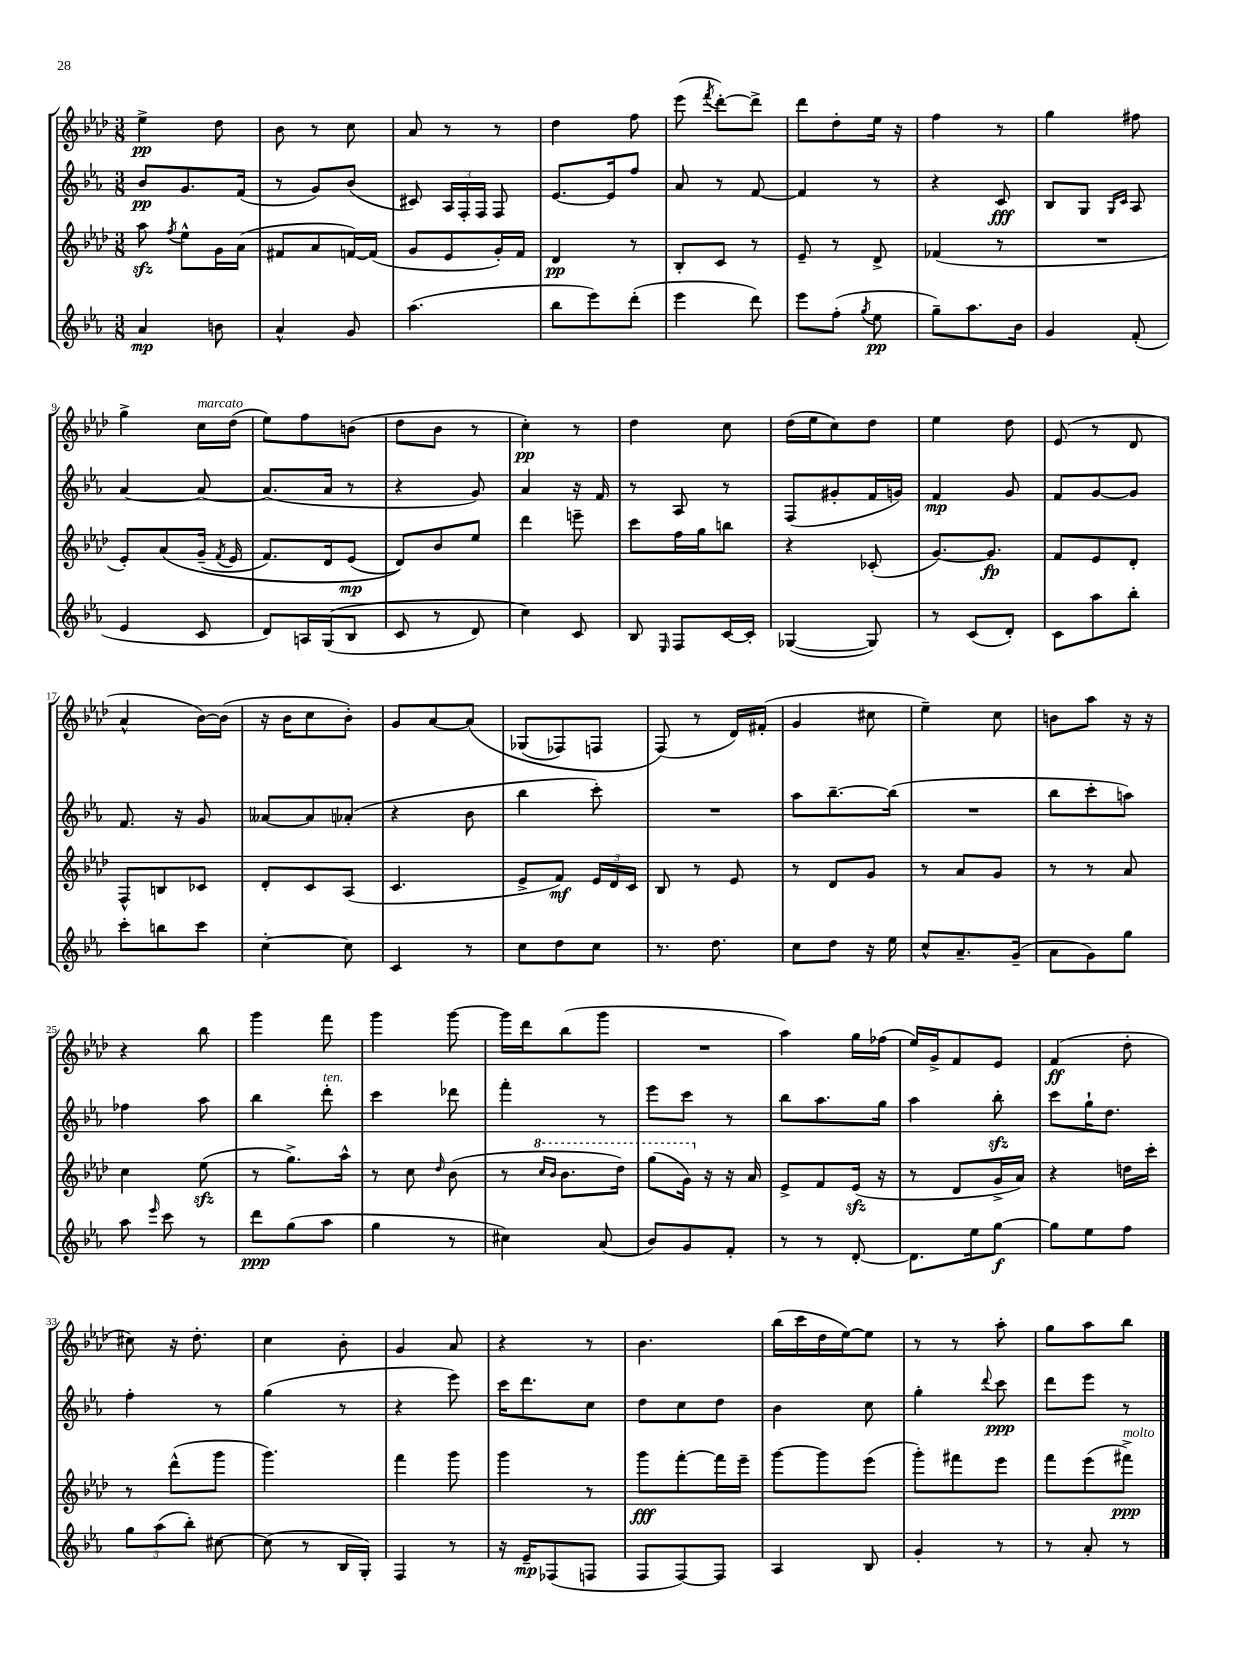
<<
\new StaffGroup <<
\new Staff = "s0" {
    \clef treble \key aes \major \numericTimeSignature \time 3/8
    \autoBeamOff ees''4->\pp des''8 |
    bes'8 r8 c''8 |
    aes'8 r8 r8 |
    des''4 f''8 |
    ees'''8( \acciaccatura { f'''8 } des'''8[~-.) des'''8]-> |
    des'''8[ des''8-. ees''16] r16 |
    f''4 r8 |
    g''4 fis''8 |
    g''4-> c''16[^\markup { \italic "marcato" } des''16]( |
    ees''8[) f''8 b'8]( |
    des''8[ bes'8] r8 |
    c''4-.\pp) r8 |
    des''4 c''8 |
    des''16[( ees''16 c''8) des''8] |
    ees''4 des''8 |
    ees'8( r8 des'8 |
    aes'4-^ bes'16[~) bes'16]( |
    r16 bes'16[ c''8 bes'8]-.) |
    g'8[ aes'8~ aes'8]\( |
    ges8[( fes8) f8] |
    f8(\) r8 des'16[) fis'16]-.( |
    g'4 cis''8 |
    ees''4--) c''8 |
    b'8[ aes''8] r16 r16 |
    r4 bes''8 |
    g'''4 f'''8 |
    g'''4 g'''8~ |
    g'''16[ des'''16 bes''8( g'''8] |
    R4. |
    aes''4) g''16[ fes''16]( |
    ees''16[) g'16-> f'8 ees'8] |
    f'4\ff( des''8-. |
    cis''8) r16 des''8.-. |
    c''4 bes'8-. |
    g'4 aes'8 |
    r4 r8 |
    bes'4. |
    bes''16[( c'''16 des''16 ees''16~) ees''8] |
    r8 r8 aes''8-. |
    g''8[ aes''8 bes''8] \bar "|." |
}
\new Staff = "s1" {
    \clef treble \key ees \major \numericTimeSignature \time 3/8
    \autoBeamOff bes'8[\pp g'8. f'16]( |
    r8 g'8[) bes'8]( |
    cis'8) \tuplet 3/2 { aes16[ f16-. f16] } f8 |
    ees'8.[~ ees'16 f''8] |
    aes'8 r8 f'8~ |
    f'4 r8 |
    r4 c'8\fff |
    bes8[ g8] \grace { g16[ c'16] } aes8 |
    aes'4~ aes'8~ |
    aes'8.[( aes'16] r8 |
    r4 g'8) |
    aes'4 r16 f'16 |
    r8 aes8 r8 |
    f8[( gis'8-. f'16 g'16]) |
    f'4\mp g'8 |
    f'8[ g'8~ g'8] |
    f'8. r16 g'8 |
    aeses'8[~ aeses'8 aes'8]-.( |
    r4 bes'8 |
    bes''4 c'''8-.) |
    R4. |
    aes''8[ bes''8.~-- bes''16]( |
    R4. |
    bes''8[ c'''8-. a''8]) |
    fes''4 aes''8 |
    bes''4 d'''8-.^\markup { \italic "ten." } |
    c'''4 des'''8 |
    f'''4-. r8 |
    ees'''8[ c'''8] r8 |
    bes''8[ aes''8. g''16] |
    aes''4 bes''8-.\sfz |
    c'''8[ g''16-! d''8.] |
    f''4-. r8 |
    g''4( r8 |
    r4 ees'''8) |
    c'''16[ d'''8. c''8] |
    d''8[ c''8 d''8] |
    bes'4 c''8 |
    g''4-. \appoggiatura { d'''8 } c'''8\ppp |
    d'''8[ ees'''8] r8 \bar "|." |
}
\new Staff = "s2" {
    \clef treble \key aes \major \numericTimeSignature \time 3/8
    \autoBeamOff aes''8\sfz \acciaccatura { f''8 } ees''8[-^ g'16 aes'16]( |
    fis'8[ aes'8 f'16~) f'16]( |
    g'8[ ees'8 g'16-.) f'16] |
    des'4\pp r8 |
    bes8[-. c'8] r8 |
    ees'8-- r8 des'8-> |
    fes'4( r8 |
    R4. |
    ees'8[-.) aes'8\( g'16]--( \acciaccatura { f'8 } ees'16 |
    f'8.[) des'16 ees'8]\mp( |
    des'8[)\) bes'8 ees''8] |
    des'''4 e'''8-- |
    c'''8[ f''16 g''16 b''8] |
    r4 ces'8-.( |
    g'8.[~) g'8.]\fp |
    f'8[ ees'8 des'8]-. |
    f8[-^ b8 ces'8] |
    des'8[-. c'8 aes8]( |
    c'4. |
    ees'8[-> f'8]\mf) \tuplet 3/2 { ees'16[ des'16 c'16] } |
    bes8 r8 ees'8 |
    r8 des'8[ g'8] |
    r8 aes'8[ g'8] |
    r8 r8 aes'8 |
    c''4 ees''8\sfz( |
    r8 g''8.[->) aes''16]-^ |
    r8 c''8 \grace { des''16 } bes'8( |
    r8 \ottava #1 \grace { c'''16[ bes''16] } bes''8.[ des'''16]) |
    g'''8[( g''16]) \ottava #0 r16 r16 aes'16 |
    ees'8[-> f'8 ees'16]\sfz( r16 |
    r8 des'8[ g'16-> aes'16]) |
    r4 d''16[ c'''16]-. |
    r8 des'''8[-^( g'''8] |
    g'''4.) |
    f'''4 g'''8 |
    g'''4 r8 |
    g'''8[\fff f'''8~-. f'''16 ees'''16]-- |
    g'''8[~ g'''8 ees'''8]( |
    g'''8[-.) fis'''8 ees'''8] |
    f'''8[ ees'''8( fis'''8]->\ppp^\markup { \italic "molto" }) \bar "|." |
}
\new Staff = "s3" {
    \clef treble \key ees \major \numericTimeSignature \time 3/8
    \autoBeamOff aes'4\mp b'8 |
    aes'4-^ g'8 |
    aes''4.( |
    bes''8[ ees'''8) d'''8]-.( |
    ees'''4 d'''8) |
    ees'''8[ f''8]-.( \acciaccatura { g''8 } ees''8\pp |
    g''8[--) aes''8. bes'16] |
    g'4 f'8-.( |
    ees'4 c'8 |
    d'8[) a16 g16(\( bes8] |
    c'8 r8 d'8) |
    c''4\) c'8 |
    bes8 \grace { ees16 } f8[ c'16~ c'16]-. |
    ges4~( ges8) |
    r8 c'8[( d'8]-.) |
    c'8[ aes''8 bes''8]-. |
    c'''8[-. b''8 c'''8] |
    c''4~-. c''8 |
    c'4 r8 |
    c''8[ d''8 c''8] |
    r8. d''8. |
    c''8[ d''8] r16 ees''16 |
    c''8[-^ aes'8.-- g'16]--( |
    aes'8[ g'8) g''8] |
    aes''8 \grace { ees'''16 } c'''8 r8 |
    d'''8[\ppp g''8( aes''8] |
    g''4 r8 |
    cis''4) aes'8( |
    bes'8[) g'8 f'8]-. |
    r8 r8 d'8~-. |
    d'8.[ ees''16 g''8]~\f |
    g''8[ ees''8 f''8] |
    \tuplet 3/2 { g''8[ aes''8( bes''8]-.) } cis''8~ |
    cis''8( r8 bes16[ g16]-.) |
    f4 r8 |
    r16 ees'16[--\mp fes8( f8] |
    f8[ f8~) f8] |
    aes4 bes8 |
    g'4-. r8 |
    r8 aes'8-. r8 \bar "|." |
}
>>
>>
